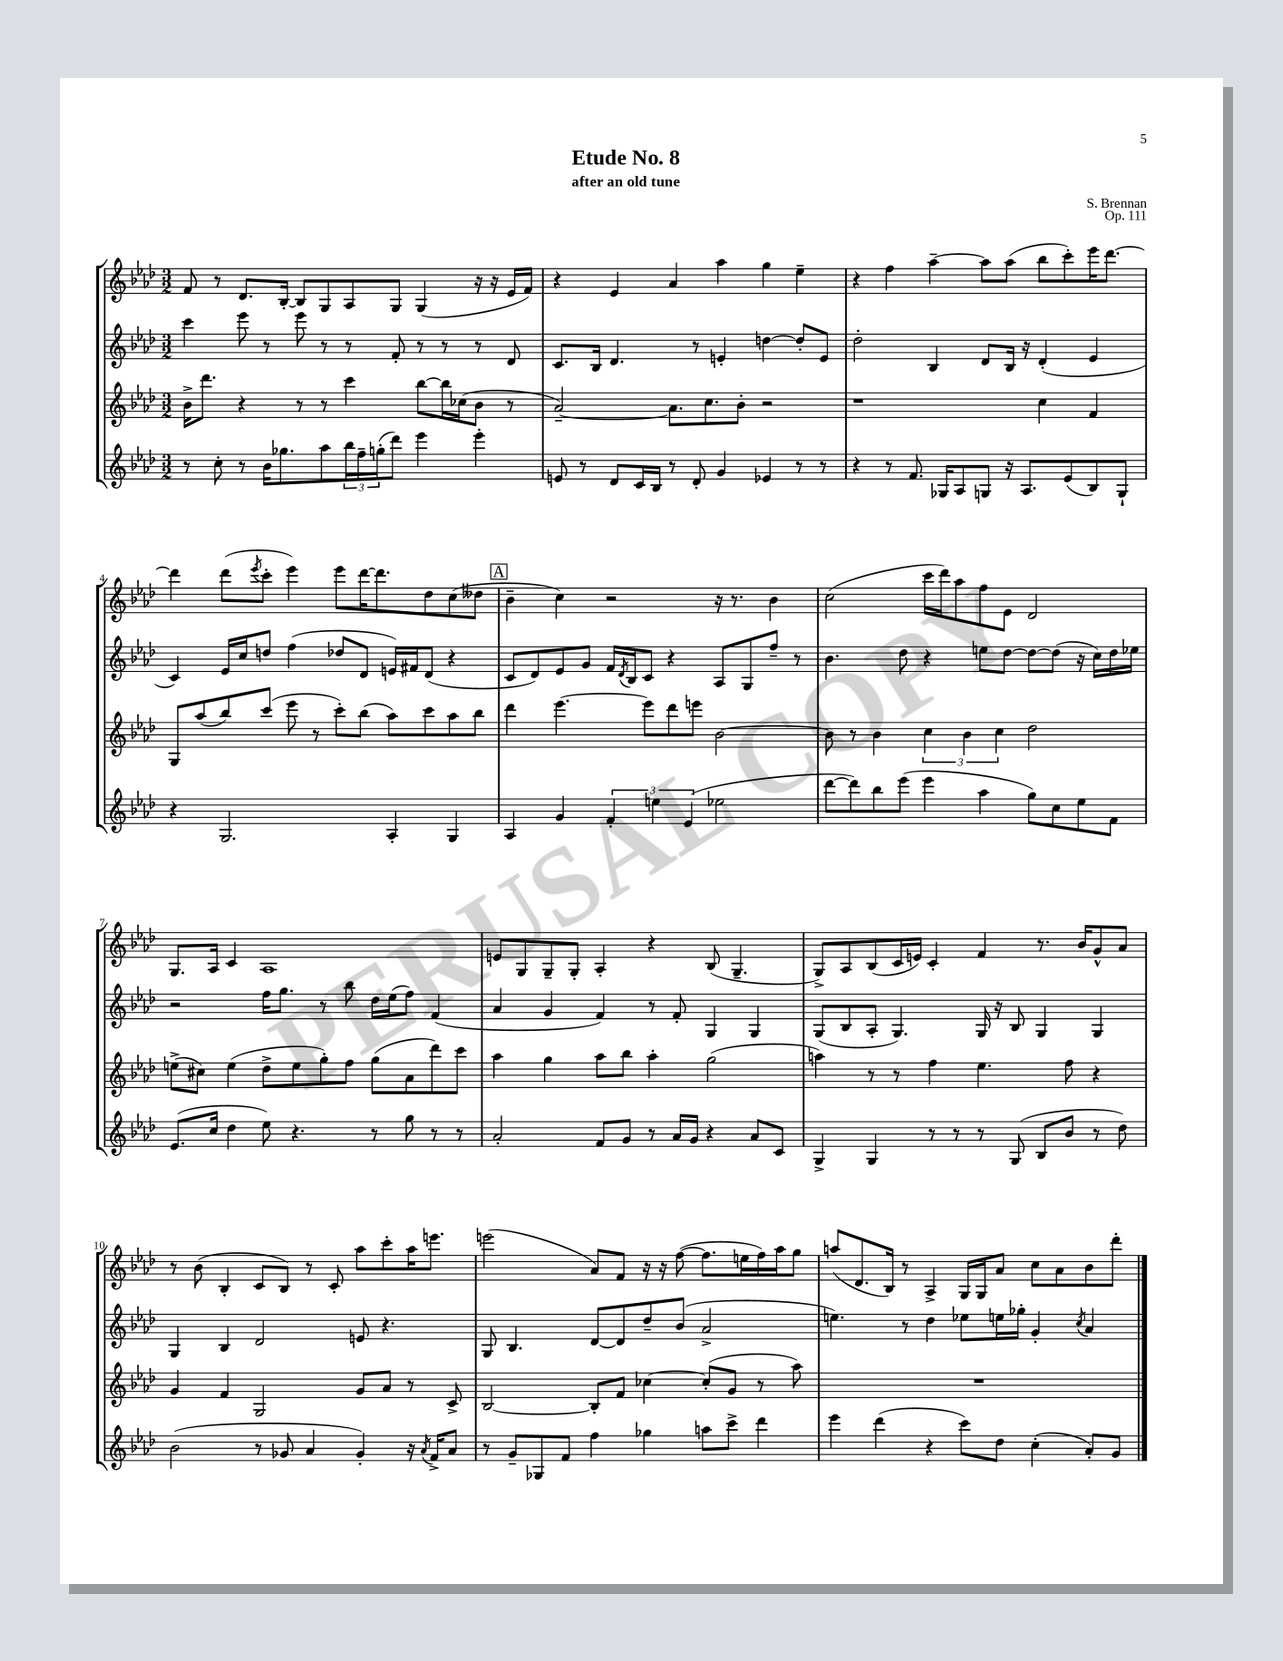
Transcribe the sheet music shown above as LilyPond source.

\header { title = "Etude No. 8" composer = "S. Brennan" subtitle = "after an old tune" opus = "Op. 111" }
<<
\new StaffGroup <<
\new Staff = "s0" {
    \clef treble \key aes \major \numericTimeSignature \time 3/2
    f'8 r8 des'8. bes16~-. bes8 g8 aes8 g8 g4( r16 r16 ees'16 f'16) |
    r4 ees'4 aes'4 aes''4 g''4 ees''4-- |
    r4 f''4 aes''4~-- aes''8 aes''8( bes''8 c'''8-.) ees'''16 des'''8.~ |
    des'''4 des'''8( \acciaccatura { ees'''8 } c'''8-. ees'''4) ees'''8 des'''16~ des'''8. des''8 c''8( deses''8 |
    \mark \markup { \box "A" } bes'4-- c''4) r2 r16 r8. bes'4 |
    c''2( c'''16 des'''16) aes''8 f''8 ees'8 des'2 |
    g8. aes16 c'4 aes1 |
    e'8 g8 g8-- g8-. aes4-. r4 bes8( g4.-- |
    g8->) aes8 bes8( c'16 e'16) c'4-. f'4 r8. bes'16 g'8-^ aes'8 |
    r8 bes'8( bes4-. c'8 bes8) r8 c'8-. aes''8 c'''8-. aes''16 e'''8. |
    e'''2( aes'8) f'8 r16 r16 f''8~( f''8. e''16 f''16) aes''16 g''8 |
    a''8( des'8. bes16) r8 aes4-> g16 g16 aes'8 c''8 aes'8 bes'8 des'''8-. \bar "|." |
}
\new Staff = "s1" {
    \clef treble \key aes \major \numericTimeSignature \time 3/2
    c'''4 ees'''8 r8 ees'''8 r8 r8 f'8-. r8 r8 r8 des'8 |
    c'8. bes16 des'4. r8 e'4-. d''4~ d''8-. e'8 |
    des''2-. bes4 des'8 bes16 r16 des'4-.( ees'4 |
    c'4) ees'16 c''16 d''8 f''4( des''8 des'8 e'16) fis'16 des'8( r4 |
    \mark \markup { \box "A" } c'8 des'8) ees'8 g'8 f'16 \acciaccatura { des'8 } bes16 c'8 r4 aes8 g8 f''8-- r8 |
    bes'4. des''8 r4 e''8 des''8~ des''8~ des''8( r16 c''16) des''16 ees''16 |
    r2 f''16 g''8. r8 bes''8 des''16 ees''16( f''8) f'4( |
    aes'4 g'4 f'4) r8 f'8-. g4 g4 |
    g8( bes8 aes8-. g4.) g16 r16 bes8 g4 g4 |
    g4 bes4 des'2 e'8 r4. |
    g8 bes4. des'8~ des'8 des''8-- bes'8( aes'2-> |
    e''4.) r8 des''4 ees''8 e''16 ges''16-. g'4-. \acciaccatura { c''8 } aes'4 \bar "|." |
}
\new Staff = "s2" {
    \clef treble \key aes \major \numericTimeSignature \time 3/2
    bes'16-> des'''8. r4 r8 r8 c'''4 bes''8~ bes''16 ces''16( bes'8 r8 |
    aes'2~--) aes'8. c''8. bes'8-. r2 |
    r1 c''4 f'4 |
    g8 aes''8( bes''8) c'''8( ees'''8 r8 c'''8-.) bes''8( aes''8) c'''8 aes''8 bes''8 |
    \mark \markup { \box "A" } des'''4 ees'''4.~ ees'''8 des'''8 e'''8 bes'2~ |
    bes'8 r8 bes'4 \tuplet 3/2 { c''4 bes'4 c''4 } des''2 |
    e''8->( cis''8) e''4( des''8-> e''8 g''8-.) f''8 g''8( aes'8 des'''8) c'''8 |
    aes''4 g''4 aes''8 bes''8 aes''4-. g''2( |
    a''4) r8 r8 f''4 ees''4. f''8 r4 |
    g'4 f'4 g2 g'8 aes'8 r8 c'8-> |
    bes2~ bes8-. f'8 ces''4~ ces''8-.( g'8 r8 aes''8) |
    R1. \bar "|." |
}
\new Staff = "s3" {
    \clef treble \key aes \major \numericTimeSignature \time 3/2
    r8 c''8-. r8 bes'16 ges''8. aes''8 \tuplet 3/2 { bes''16 f''16-- g''16-.( } des'''8) ees'''4 ees'''4-. |
    e'8 r8 des'8 c'16 bes16 r8 des'8-. g'4 ees'4 r8 r8 |
    r4 r8 f'8. ges16 aes8 g8 r16 aes8. ees'8( bes8) g8-! |
    r4 g2. aes4-. g4 |
    \mark \markup { \box "A" } aes4 g'4 \tuplet 3/2 { f'4-. e''4 ees'4( } ees''2 |
    des'''8~ des'''8) bes''8 ees'''8( ees'''4 aes''4 g''8) c''8 ees''8 f'8 |
    ees'8.( c''16 des''4 ees''8) r4. r8 g''8 r8 r8 |
    aes'2-. f'8 g'8 r8 aes'16 g'16 r4 aes'8 c'8 |
    g4-> g4 r8 r8 r8 g8( bes8 bes'8 r8 des''8) |
    bes'2( r8 ges'8 aes'4 ges'4-.) r16 \acciaccatura { aes'8 } f'16-> aes'8 |
    r8 g'8-- ges8 f'8 f''4 ges''4 a''8 c'''8-> des'''4 |
    ees'''4 des'''4( r4 c'''8) des''8 c''4-.( aes'8-.) g'8 \bar "|." |
}
>>
>>
